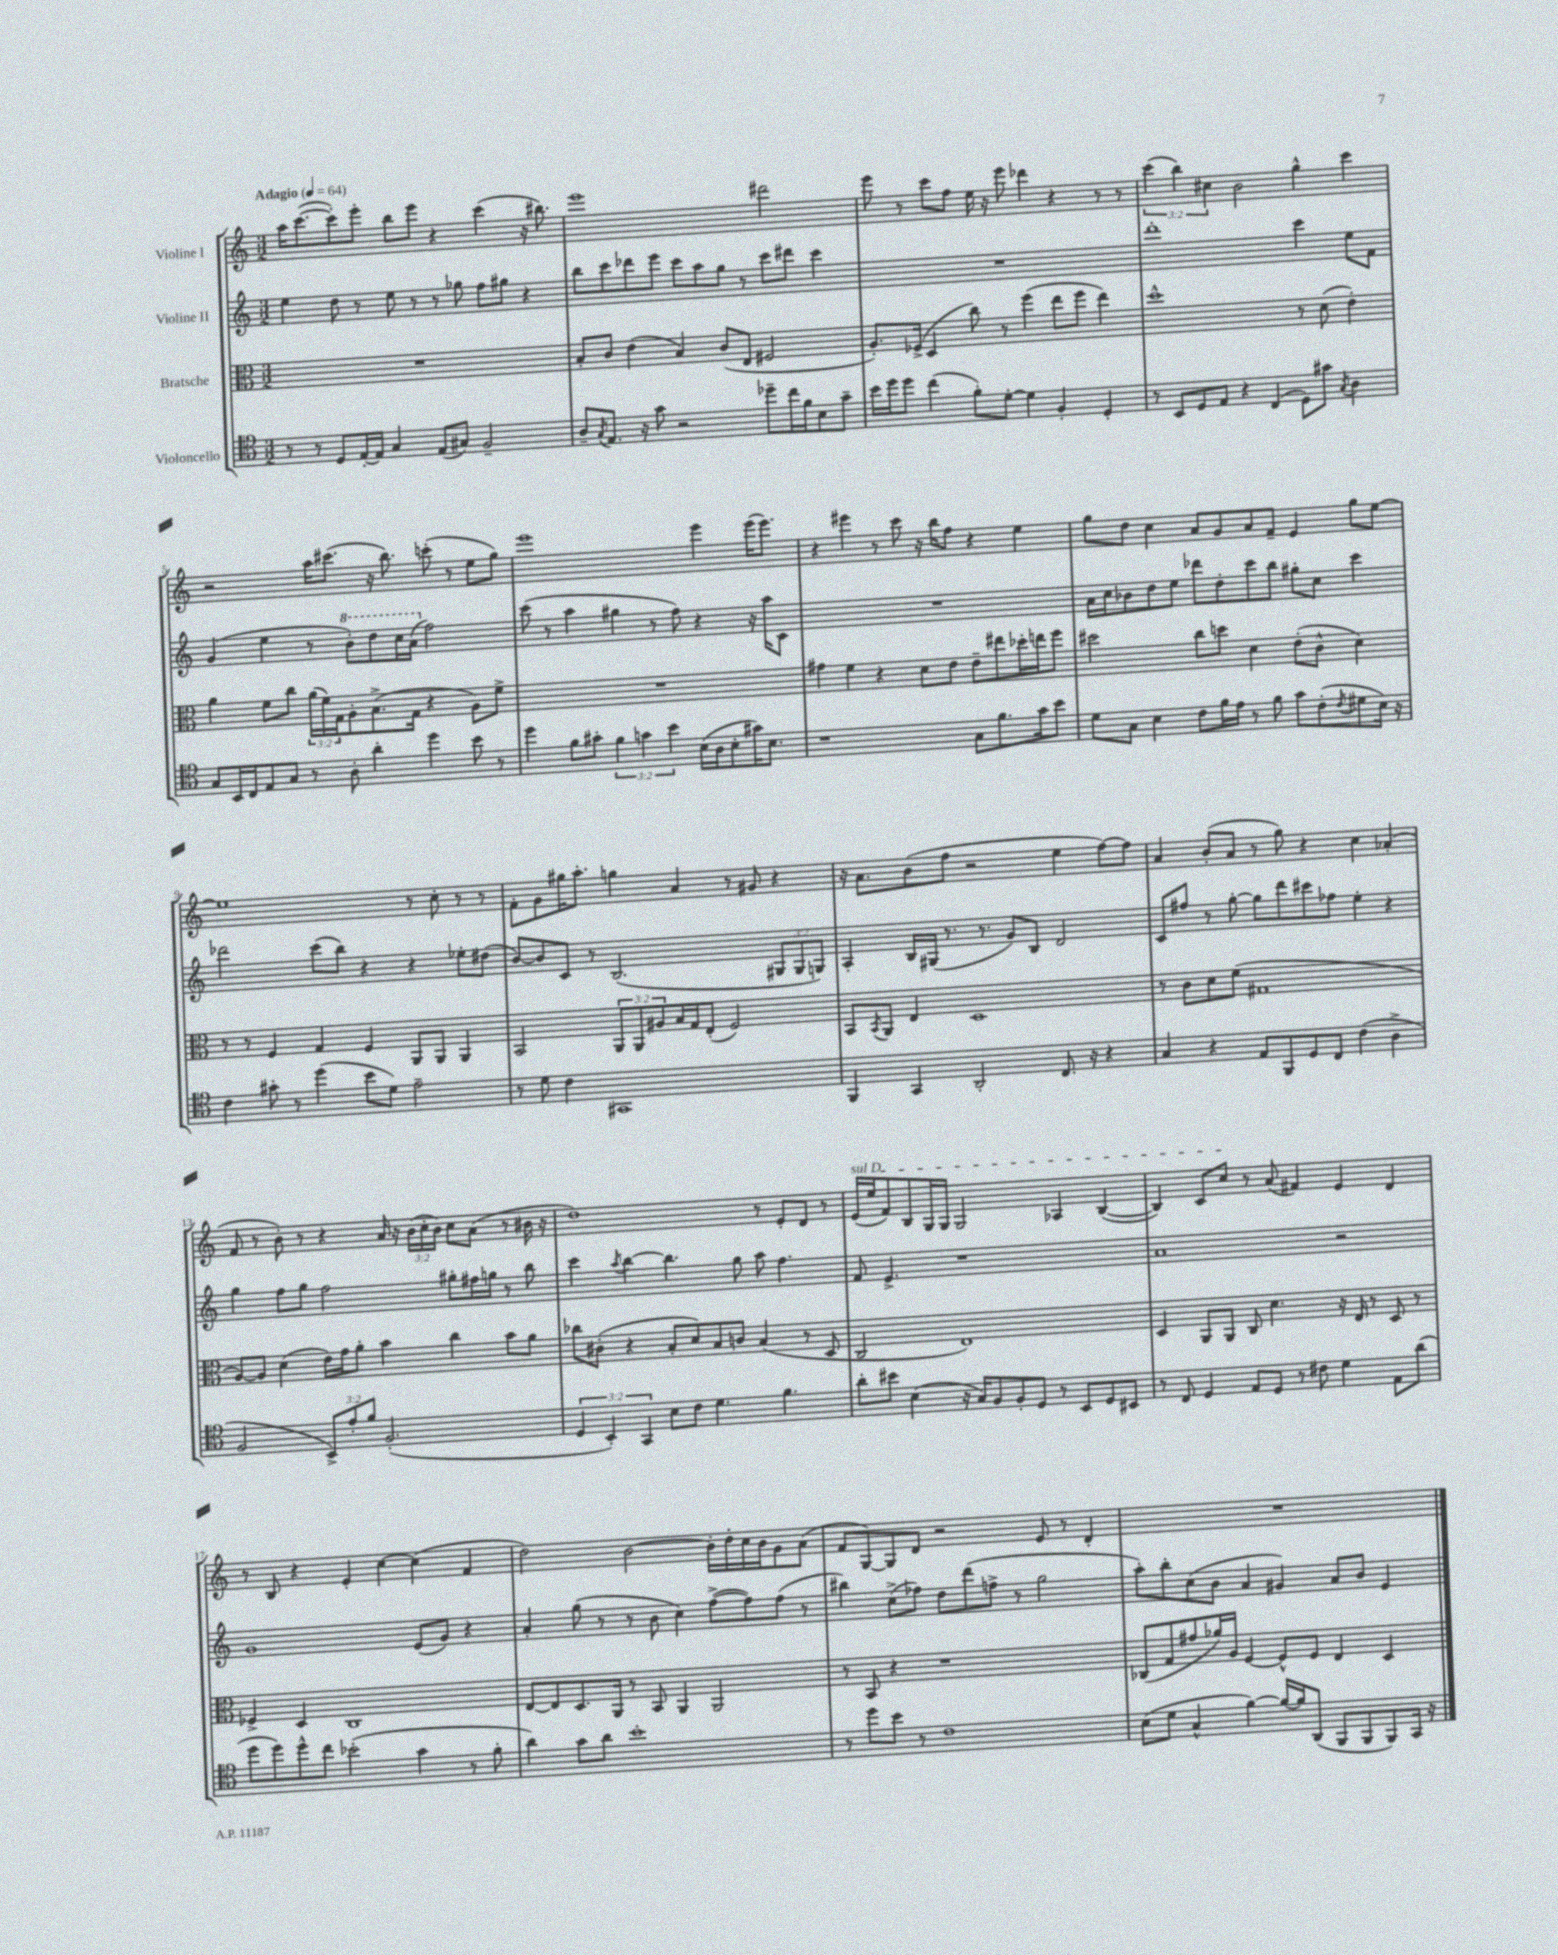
<<
\new StaffGroup <<
\new Staff = "s0" \with { instrumentName = "Violine I" } {
    \clef treble \key c \major \numericTimeSignature \time 3/2 \override Staff.TupletNumber.text = #tuplet-number::calc-fraction-text \tempo "Adagio" 4 = 64
    a''16 c'''8.~( c'''8-.) e'''8-. b''8 e'''8 r4 c'''4( r16 bis''8.) |
    e'''1 dis'''2 |
    e'''8 r8 c'''8 f''8 e''16 r16 e'''8 des'''4 r4 r8 r8 |
    \tuplet 3/2 { c'''4( b''4) cis''4 } b'2 g''4-^ c'''4 |
    r2 a''16 cis'''8.( r16 b''8.) c'''8-.( r8 e''8 g''8) |
    e'''1 e'''4 e'''16( e'''8.) |
    r4 eis'''4 r8 c'''8 r16 b''16 f''8 r4 e''4 |
    g''8 d''8 c''4 a'8 g'8 a'8 f'8-- e'4 g''8 e''8~ |
    e''1 r8 c''8-. r8 r8 |
    f'8-. g'8 gis''16 a''8.-. g''4 a'4 r8 gis'8 r4 |
    r16 a'8. b'8( f''8 r2 e''4 f''8~) f''8 |
    a'4 b'8-.( a'8 r8 g''8) r4 c''4 aes'4-.( |
    f'8 r8 b'8-.) r8 r4 a'16 r16 \tuplet 3/2 { b'16( c''16-. b'16) } c''8 a'8( r8 bis'16 r16 |
    d''1) r8 e'8-. d'8 r8 |
    \once \override TextSpanner.bound-details.left.text = \markup { \italic "sul D" } e'16\startTextSpan( e''16 f'8) b8 g16 g16 g2 aes4 b4~( |
    b4) c'8 c''8\stopTextSpan r8 a'8( fis'4) e'4 d'4 |
    r8 b8 r4 e'4-. c''4~ c''4( f'4 |
    d''2) b'2~ b'16-. d''16-. c''16 b'16 g'8 a'8( |
    f'8 g8~) g8 d'8 r2 e'8 r8 d'4-. |
    R1. \bar "|." |
}
\new Staff = "s1" \with { instrumentName = "Violine II" } {
    \clef treble \key c \major \numericTimeSignature \time 3/2 \override Staff.TupletNumber.text = #tuplet-number::calc-fraction-text
    e''4 d''8 r8 e''8 r8 r8 ges''8 f''8 gis''8 r4 |
    b''8 c'''8 des'''8 e'''8 c'''8 a''8 g''8 r8 c'''8 dis'''8 c'''4 |
    R1. |
    d'''1-. c'''4 e''8 f'8 |
    g'4( e''4 r8 \ottava #1 b''8-.) d'''8 c'''16 a''16( \ottava #0 f''2) |
    c'''8( r8 a''4 gis''4 r8 f''8) r4 r16 a''16 c'8 |
    R1. |
    a'16 c''16 bes'8 d''8 e''8 des'''8 d''8-. c'''8 b''8 gis''8-. c''8 c'''4 |
    des'''2 c'''8( b''8) r4 r4 ees''8-. dis''8( |
    b'8~) b'8 c'8 r8 b2.( \tuplet 3/2 { gis8 gis8 g8) } |
    a4-. b16 gis16( r8. r8. g'8) b8 d'2 |
    c'8 fis''8 r8 g''8~-. g''8 d'''8 cis'''8 fes''8 e''4-. r4 |
    g''4 f''8 g''8 f''2 gis''8-. fis''16 g''16 r8 b''8 |
    c'''4 \acciaccatura { a''8 } b''4~ b''4. g''8 a''8 f''4. |
    f'8 e'4.-> r1 |
    a'1 r2 |
    g'1 e'8( g'8) r4 |
    a'4-. g''8( r8 r8 b'8 c''4) f''8~->( f''8) f''8( r8 |
    bis''4) c''8->( fes''8) d''8 d'''8( f''8-> r8 g''2 |
    a''8-.) b''8-. c''8( b'8 a'4 gis'4) a'8 b'8 e'4 \bar "|." |
}
\new Staff = "s2" \with { instrumentName = "Bratsche" } {
    \clef alto \key c \major \numericTimeSignature \time 3/2 \override Staff.TupletNumber.text = #tuplet-number::calc-fraction-text
    R1. |
    b8-. c'8 e'4( b4) c'8( e8 fis2 |
    a8.-.) fes16->( d4 c''8) r8 f''4( e''8 f''8 e''4) |
    d''1-^ r8 d'8( e'4-.) |
    a'4 f'8 c''8 \tuplet 3/2 { a'16( f'16) g16 } a8-. b8.->( g16 r4 a8) f'8-> |
    R1. |
    gis'4 f'4 r4 d'8 e'8 e'8-- eis''8 des''16-. e''16 f''8 |
    dis''2 c''8 d''8 d'4 e'8-.( c'8-^ d'4) |
    r8 r8 f4 g4 f4 a,8 a,8 a,4 |
    b,2 \tuplet 3/2 { a,8 a,8 ais8 } b16 g16 e8-.( f2) |
    b,8 \acciaccatura { b,8 } a,8 e4 d1 |
    r8 c'8 d'8 f'8( gis1 |
    a8~) a8 d'4( e'16) g'16 a'8-. b'4 c''4 b'8 a'8 |
    ces''8 cis'8-.( r4 b8-. d'8) b8 c'8 b4( r8 d8 |
    c2 e1) |
    d4 a,8 a,8 c8 d'4. r16 e16 r8 d8 r8 |
    fes4-> d4 c1 |
    e8~ e8 d8. a,16 r8 b,8 a,4 a,2 |
    r8 b,8 r4 r1 |
    ces8( g8 gis'8 aes'16) a16 f4~ f8-^ f8 e4 d4 \bar "|." |
}
\new Staff = "s3" \with { instrumentName = "Violoncello" } {
    \clef tenor \key c \major \numericTimeSignature \time 3/2 \override Staff.TupletNumber.text = #tuplet-number::calc-fraction-text
    r8 r8 d8 e16~-. e16 g4 e8( gis8) f2-- |
    a8-- \acciaccatura { g8 } e8. r16 g'8 r2 des''8-- c''16 f'16 b8 g'8-- |
    b'16 d''16 d''8 c''4( f'8-.) d'8~-. d'4 f4-. d4-. |
    r8 b,8 d8 e8 r4 c4( d8) gis'8 \acciaccatura { g8 } a4 |
    g8 b,16 c16 e8 g8 r8 a8-. a'4-. d''4 b'8 r8 |
    d''4 f'8 gis'8-. \tuplet 3/2 { f'4 g'4 b'4 } b16( a16 b8-. gis'16) b8. |
    r1 g8 f'8. g'16 b'8 |
    d'8 g8 b4 c'8 f'16 e'16 r8 f'8 g'8 c'8-.( \acciaccatura { c'8 } dis'8 b16) r16 |
    c'4 gis'8-. r8 d''4( b'8 d'8) e'2-- |
    r8 d'8 c'4 gis,1 |
    f,4 g,4 a,2-. c8. r16 r4 |
    g4 r4 e8 f,8 d8 c8 c'4( a4-> |
    f2 \tuplet 3/2 { b,8->) e'8-. f'8 } f2.-.( |
    \tuplet 3/2 { d4 b,4-.) g,4 } b8 c'8 d'4. f'4. |
    a'8-. bis'8 b4( r16 g16) f8 f8-. d8 r8 b,8 d8 bis,8 |
    r8 c8 d4 e8 d8 r8 cis'8 d'4 e8 a'8( |
    d''8 d''8) d''8-^ c''8 bes'2-.( g'4 r8 f'8-. |
    a'4) g'8 a'8 b'1-. |
    r8 d''8 b'8 r8 c'1 |
    b8( d'8 g4-^ f'4~) f'16~ f'16 a,8( f,8 f,8 f,8) g,16 r16 \bar "|." |
}
>>
>>
